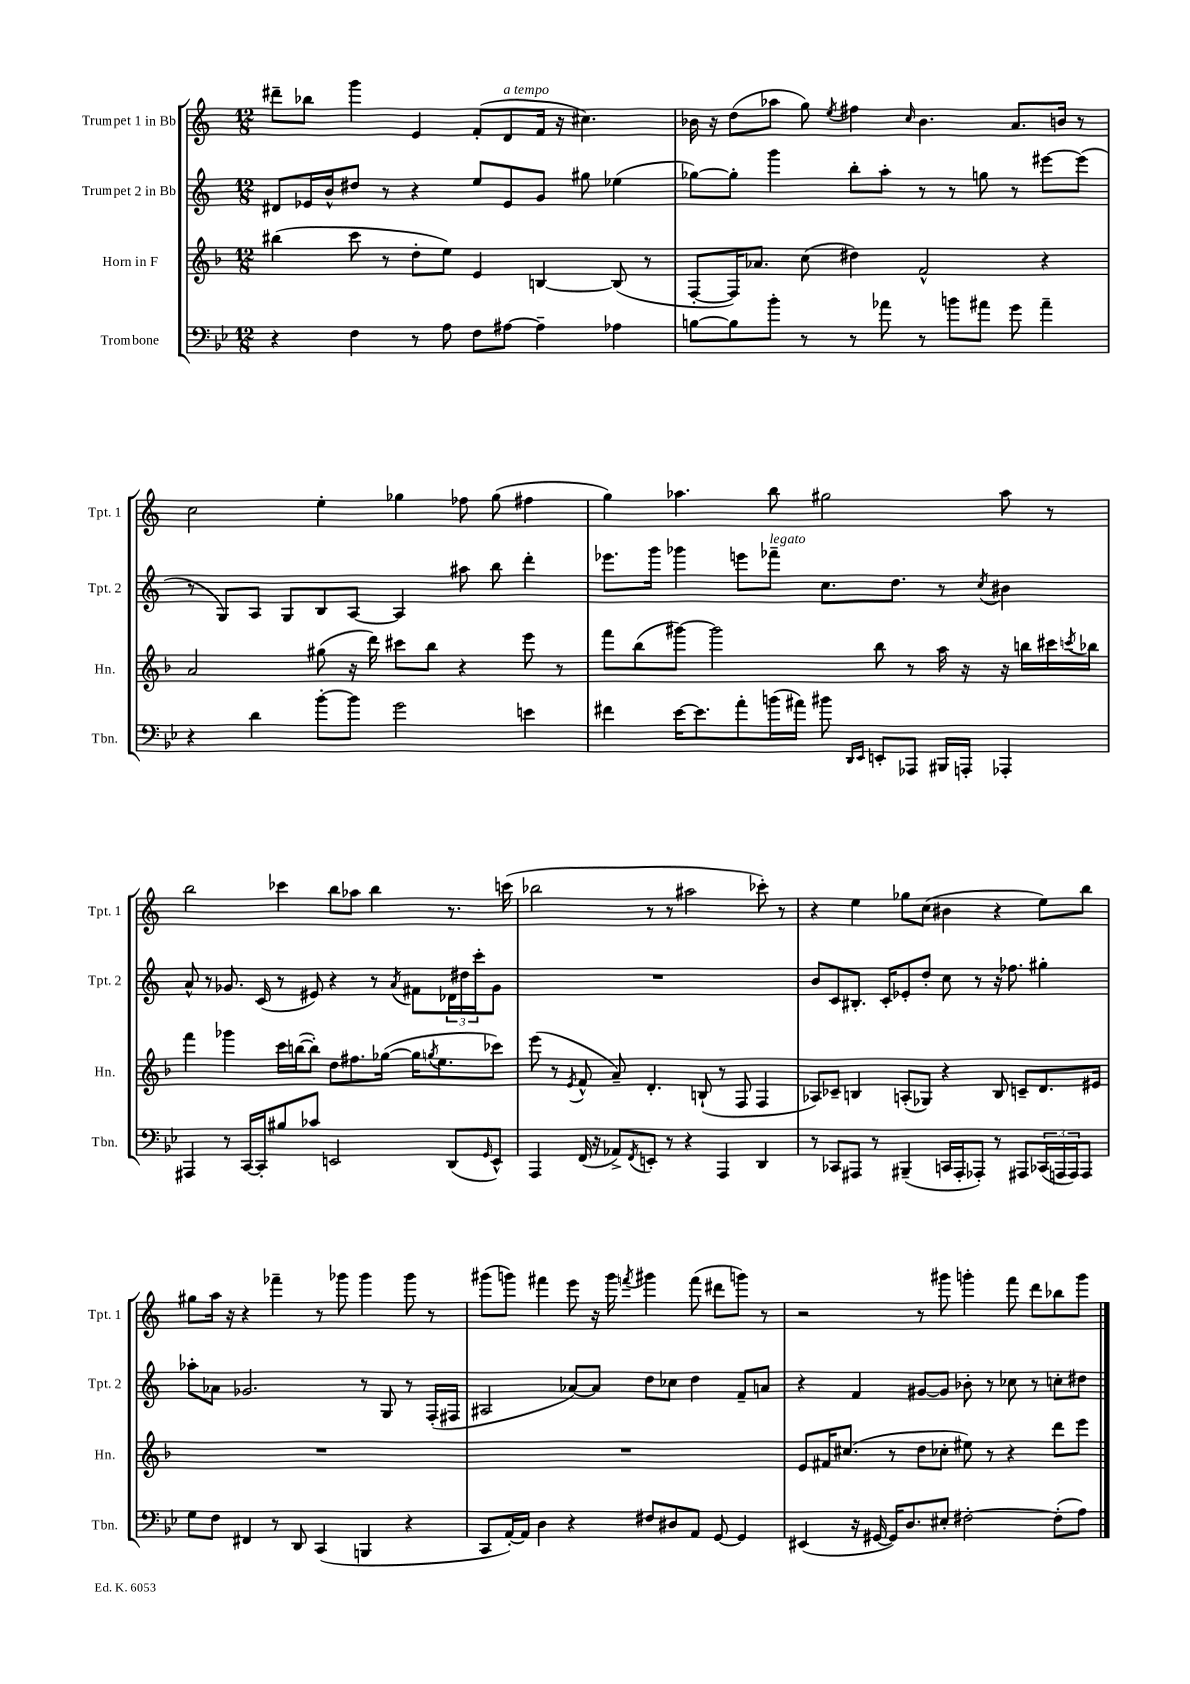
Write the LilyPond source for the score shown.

<<
\new StaffGroup <<
\new Staff = "s0" \with { instrumentName = "Trumpet 1 in Bb" shortInstrumentName = "Tpt. 1" } {
    \clef treble \key c \major \numericTimeSignature \time 12/8
    dis'''8-- bes''8 g'''4 e'4 f'8-.( d'8^\markup { \italic "a tempo" } f'16 r16 cis''4.) |
    bes'16 r16 d''8( aes''8 g''8) \acciaccatura { e''8 } fis''4 \grace { c''16 } bes'4. a'8. b'16 r8 |
    c''2 e''4-. ges''4 fes''8 ges''8( fis''4 |
    g''4) aes''4. b''8 gis''2 aes''8 r8 |
    b''2 ces'''4 b''8 aes''8 b''4 r8. c'''16( |
    bes''2 r8 r8 ais''2 ces'''8-.) r8 |
    r4 e''4 ges''8 c''8( bis'4 r4 e''8) b''8 |
    gis''8 a''16 r16 r4 fes'''4-- r8 ges'''8 ges'''4 ges'''8 r8 |
    gis'''8( g'''8) fis'''4 e'''8 r16 g'''16 \acciaccatura { f'''8 } gis'''4 f'''8( dis'''8 g'''8) r8 |
    r2 r8 gis'''8 g'''4-. f'''8 d'''8 bes''8 g'''8 \bar "|." |
}
\new Staff = "s1" \with { instrumentName = "Trumpet 2 in Bb" shortInstrumentName = "Tpt. 2" } {
    \clef treble \key c \major \numericTimeSignature \time 12/8
    dis'8 ees'16 b'16-^ dis''8 r8 r4 e''8 ees'8 g'8 gis''8 ees''4( |
    ges''8~) ges''8-. g'''4 b''8-. a''8-. r8 r8 g''8 r8 eis'''8~ eis'''8( |
    r8 g8) a8 g8 b8 a8~ a4 ais''8 b''8 d'''4-. |
    ees'''8. g'''16 ges'''4 e'''8 fes'''8--^\markup { \italic "legato" } c''8. d''8. r8 \acciaccatura { c''8 } bis'4 |
    a'8-^ r8 ges'8. c'16( r8 eis'8) r4 r8 \acciaccatura { a'8 } fis'8 \tuplet 3/2 { des'16 dis''16 c'''16-. } ges'8 |
    R1. |
    b'8 c'8 bis8.-. c'16-. ees'8-. d''8-. c''8 r8 r16 fes''8. gis''4-. |
    aes''8-. aes'8 ges'2. r8 g8 r8 f16-.( fis16 |
    ais2 aes'8~) aes'8 d''8 ces''8 d''4 f'8-- a'8 |
    r4 f'4 gis'8~ gis'8 bes'8-. r8 ces''8 r8 c''8-. dis''8 \bar "|." |
}
\new Staff = "s2" \with { instrumentName = "Horn in F" shortInstrumentName = "Hn." } {
    \clef treble \key f \major \numericTimeSignature \time 12/8
    bis''4( c'''8 r8 d''8-. e''8) e'4 b4~ b8( r8 |
    f8~-. f16) aes'8. c''8( dis''4) f'2-^ r4 |
    a'2 gis''8( r16 d'''16) cis'''8 bes''8 r4 e'''8 r8 |
    f'''8 bes''8( gis'''8~) gis'''2 bes''8 r8 a''16 r16 r16 b''16 cis'''16 \acciaccatura { c'''8 } bes''16 |
    f'''4 ges'''4 c'''16 b''16~( b''8-.) d''8 fis''8. ges''16~( ges''16 \acciaccatura { g''8 } e''8. ces'''8) |
    e'''8( r8 \acciaccatura { e'8 } f'8-^ a'8--) d'4.-. b8-!( r8 f8 f4 |
    aes8) ces'8-- b4 a8-.( ges8) r4 b8 c'8-- d'8. eis'16 |
    R1. |
    R1. |
    e'8 fis'16 cis''8.( r8 d''8 ces''8-. eis''8) r8 r4 d'''8 e'''8 \bar "|." |
}
\new Staff = "s3" \with { instrumentName = "Trombone" shortInstrumentName = "Tbn." } {
    \clef bass \key bes \major \numericTimeSignature \time 12/8
    r4 f4 r8 a8 f8 ais8~ ais4-- aes4 |
    b8~ b8 bes'8-. r8 r8 aes'8 r8 b'8 ais'8 g'8 ais'4-- |
    r4 d'4 bes'8~-. bes'8 g'2 e'4 |
    fis'4 ees'16~ ees'8. a'8-. b'16( ais'16) bis'8 \grace { d,16 ees,16 } e,8-. aes,,8 bis,,16 a,,16-. aes,,4-. |
    ais,,4 r8 c,16~ c,16-. bis8 ces'8 e,2 d,8( \grace { g,16 } e,8-^) |
    a,,4 f,16( r16 aes,8->) \acciaccatura { f,8 } e,8-. r8 r4 a,,4 d,4 |
    r8 ces,8 ais,,8 r8 bis,,4--( c,16 ais,,16-. aes,,8-.) r8 ais,,8 \tuplet 3/2 { ces,16( a,,16 a,,16) } a,,8 |
    g8 f8 fis,4 r8 d,8 c,4( b,,4 r4 |
    c,8 a,16~-.) a,16 d4 r4 fis8 dis8 a,8 g,8~ g,4 |
    eis,4( r16 gis,16~ gis,16) d8. eis8-. fis2~-. fis8-.( a8) \bar "|." |
}
>>
>>
\layout { \context { \Score \remove "Bar_number_engraver" } }
